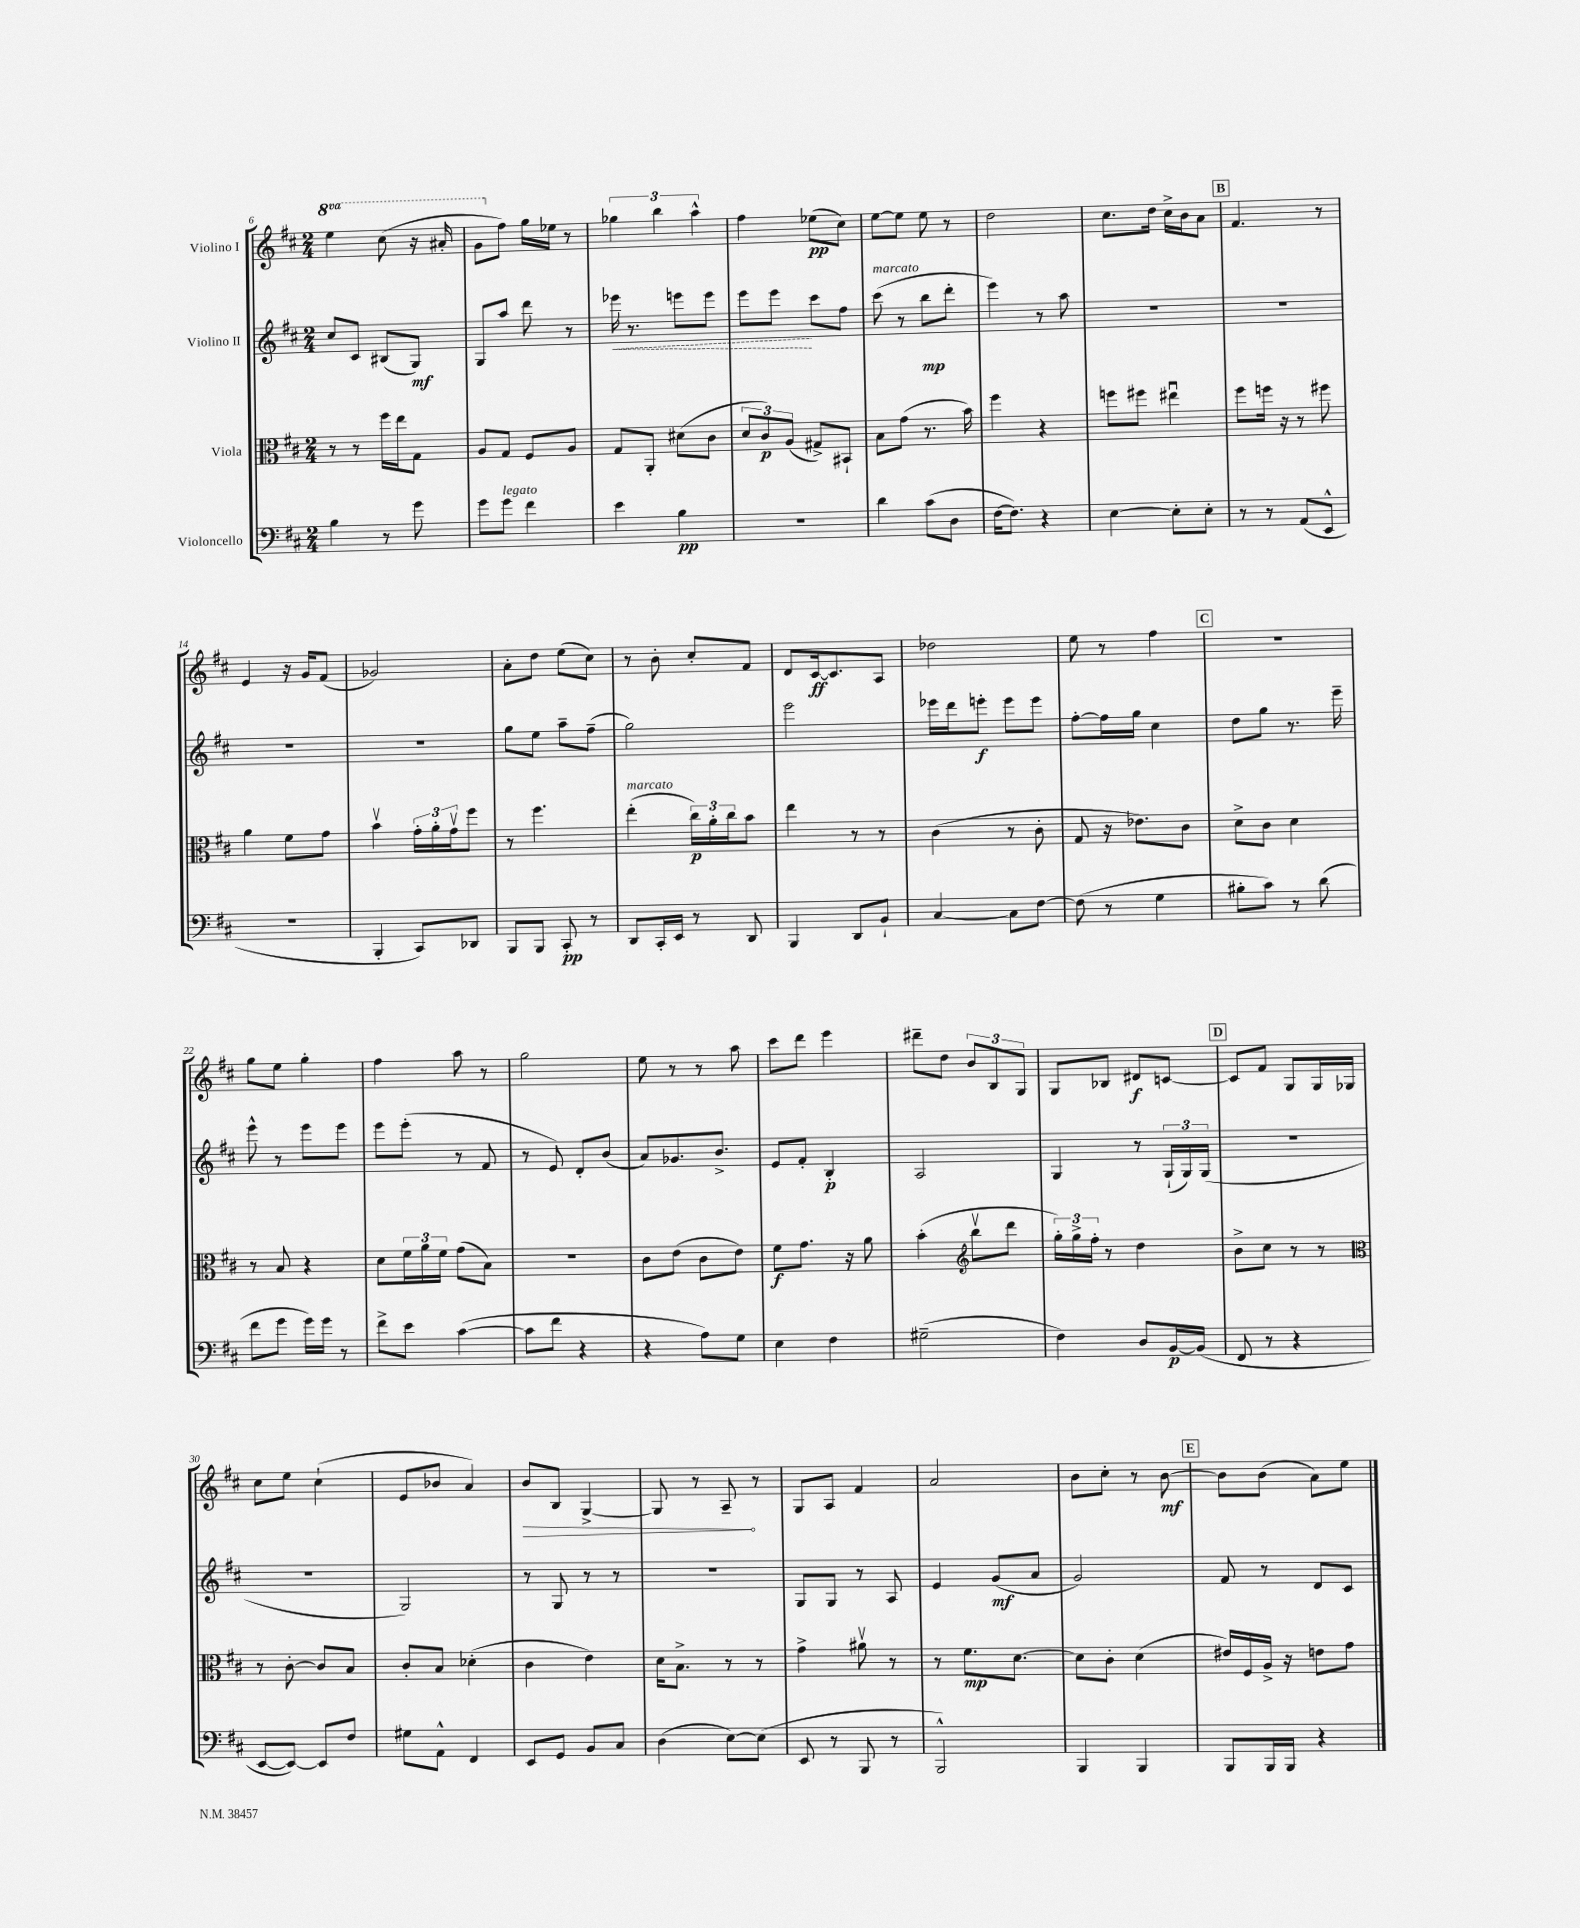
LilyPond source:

<<
\new StaffGroup <<
\new Staff = "s0" \with { instrumentName = "Violino I" } {
    \clef treble \key d \major \numericTimeSignature \time 2/4 \set Staff.ottavationMarkups = #ottavation-simple-ordinals
    \ottava #1 e'''4 cis'''8( r16 ais''16-. |
    g''8 \ottava #0 fis''8) g''16 ees''16 r8 |
    \tuplet 3/2 { ges''4 b''4 a''4-^ } |
    fis''4 ees''8\pp( cis''8) |
    e''8~ e''8 e''8 r8 |
    d''2 |
    cis''8. d''16 cis''16-> b'16 a'8 |
    \mark \markup { \box "B" } fis'4. r8 |
    e'4 r16 g'16 fis'8( |
    ges'2) |
    a'8-. d''8 e''8( cis''8) |
    r8 b'8-. cis''8-. fis'8 |
    d'8 cis'16~\ff cis'8. a8 |
    des''2 |
    e''8 r8 fis''4 |
    \mark \markup { \box "C" } R2 |
    g''8 e''8 g''4-. |
    fis''4 a''8 r8 |
    g''2 |
    e''8 r8 r8 a''8 |
    cis'''8 d'''8 e'''4 |
    dis'''8-- d''8 \tuplet 3/2 { b'8 b8 g8 } |
    g8 bes8 dis'8\f c'8~ |
    \mark \markup { \box "D" } c'8 fis'8 g8 g16 ges16 |
    cis''8 e''8 cis''4-!( |
    e'8 bes'8 a'4) |
    \once \override Hairpin.circled-tip = ##t b'8\> b8 g4~-> |
    g8 r8 a8--\! r8 |
    g8 a8 fis'4 |
    a'2 |
    b'8 cis''8-. r8 b'8~\mf |
    \mark \markup { \box "E" } b'8 b'8( a'8) e''8 \bar "|." |
}
\new Staff = "s1" \with { instrumentName = "Violino II" } {
    \clef treble \key d \major \numericTimeSignature \time 2/4
    cis''8 cis'8 bis8( g8\mf) |
    g8 a''8 d'''8 r8 |
    \once \override Hairpin.style = #'dashed-line ees'''16\< r8. e'''8 e'''8 |
    e'''8 e'''8\! cis'''8 fis''8 |
    cis'''8^\markup { \italic "marcato" }( r8 b''8\mp d'''8-. |
    e'''4) r8 a''8 |
    r2 |
    \mark \markup { \box "B" } R2 |
    R2 |
    R2 |
    g''8 e''8 a''8-- fis''8--( |
    g''2) |
    e'''2 |
    ees'''16 d'''16 e'''8-.\f e'''8 e'''8 |
    fis''8~-. fis''16 g''16 cis''4 |
    \mark \markup { \box "C" } d''8 g''8 r8. e'''16-- |
    e'''8-^ r8 e'''8 e'''8 |
    e'''8 e'''8-.( r8 fis'8 |
    r8 e'8) d'8-. b'8( |
    a'8) ges'8. b'8.-> |
    e'8 fis'8-. b4-.\p |
    a2 |
    g4 r8 \tuplet 3/2 { g16-!( g16) g16( } |
    \mark \markup { \box "D" } R2 |
    r2 |
    g2) |
    r8 g8 r8 r8 |
    R2 |
    g8 g8 r8 a8 |
    e'4 g'8\mf( a'8 |
    g'2) |
    \mark \markup { \box "E" } fis'8 r8 d'8 cis'8 \bar "|." |
}
\new Staff = "s2" \with { instrumentName = "Viola" } {
    \clef alto \key d \major \numericTimeSignature \time 2/4
    r8 r8 fis''16 e''16 g8 |
    a8 g8 fis8 a8 |
    g8 a,8-. dis'8( cis'8 |
    \tuplet 3/2 { d'8 cis'8\p) a8( } gis8->) bis,8-! |
    b8 g'8( r8. b'16) |
    fis''4 r4 |
    f''8 fis''8 eis''4\downbow |
    \mark \markup { \box "B" } fis''8 f''16 r16 r8 fis''8 |
    a'4 fis'8 g'8 |
    b'4\upbow \tuplet 3/2 { g'16-. a'16-. g'16\upbow } fis''8 |
    r8 fis''4. |
    e''4-.^\markup { \italic "marcato" }( \tuplet 3/2 { cis''16\p) a'16-. cis''16 } b'8 |
    e''4 r8 r8 |
    cis'4( r8 cis'8-. |
    g8 r16 ees'8.) cis'8 |
    \mark \markup { \box "C" } d'8-> cis'8 d'4 |
    r8 b8 r4 |
    d'8 \tuplet 3/2 { fis'16 a'16 fis'16 } g'8( b8) |
    R2 |
    cis'8 e'8( cis'8 e'8) |
    fis'8\f g'8. r16 a'8 |
    b'4-.( \clef treble b''8\upbow d'''8 |
    \tuplet 3/2 { g''16-.) g''16-> fis''16-. } r8 d''4 |
    \mark \markup { \box "D" } b'8-> cis''8 r8 r8 |
    \clef alto r8 cis'8~-. cis'8 b8 |
    cis'8-. b8 des'4-.( |
    cis'4 e'4) |
    d'16 b8.-> r8 r8 |
    g'4-> ais'8\upbow r8 |
    r8 fis'8.\mp d'8.~ |
    d'8 cis'8-. d'4( |
    \mark \markup { \box "E" } eis'16) fis16 a16-> r16 e'8 g'8 \bar "|." |
}
\new Staff = "s3" \with { instrumentName = "Violoncello" } {
    \clef bass \key d \major \numericTimeSignature \time 2/4
    b4 r8 g'8 |
    g'8 g'8^\markup { \italic "legato" } fis'4 |
    e'4 b4\pp |
    r2 |
    d'4 cis'8( d8 |
    fis16~ fis8.) r4 |
    e4~ e8-. e8-. |
    \mark \markup { \box "B" } r8 r8 a,8( e,8-^ |
    R2 |
    b,,4-. cis,8) des,8 |
    b,,8 b,,8 cis,8-.\pp r8 |
    d,8 cis,16-. e,16 r8 d,8 |
    b,,4 d,8 b,8-! |
    cis4~ cis8 fis8~ |
    fis8( r8 g4 |
    \mark \markup { \box "C" } bis8-. cis'8) r8 d'8( |
    fis'8 g'8 g'16) g'16 r8 |
    fis'8-> e'8 cis'4~( |
    cis'8 fis'8 r4 |
    r4 a8) g8 |
    e4 fis4 |
    gis2--( |
    fis4) d8 b,16~\p b,16( |
    \mark \markup { \box "D" } fis,8 r8 r4 |
    e,8~ e,8~) e,8 fis8 |
    gis8 a,8-^ fis,4 |
    e,8 g,8 b,8 cis8 |
    d4( e8~) e8( |
    e,8 r8 b,,8 r8 |
    b,,2-^) |
    b,,4 b,,4 |
    \mark \markup { \box "E" } b,,8 b,,16 b,,16 r4 \bar "|." |
}
>>
>>
\layout { \context { \Score currentBarNumber = #6 } }
